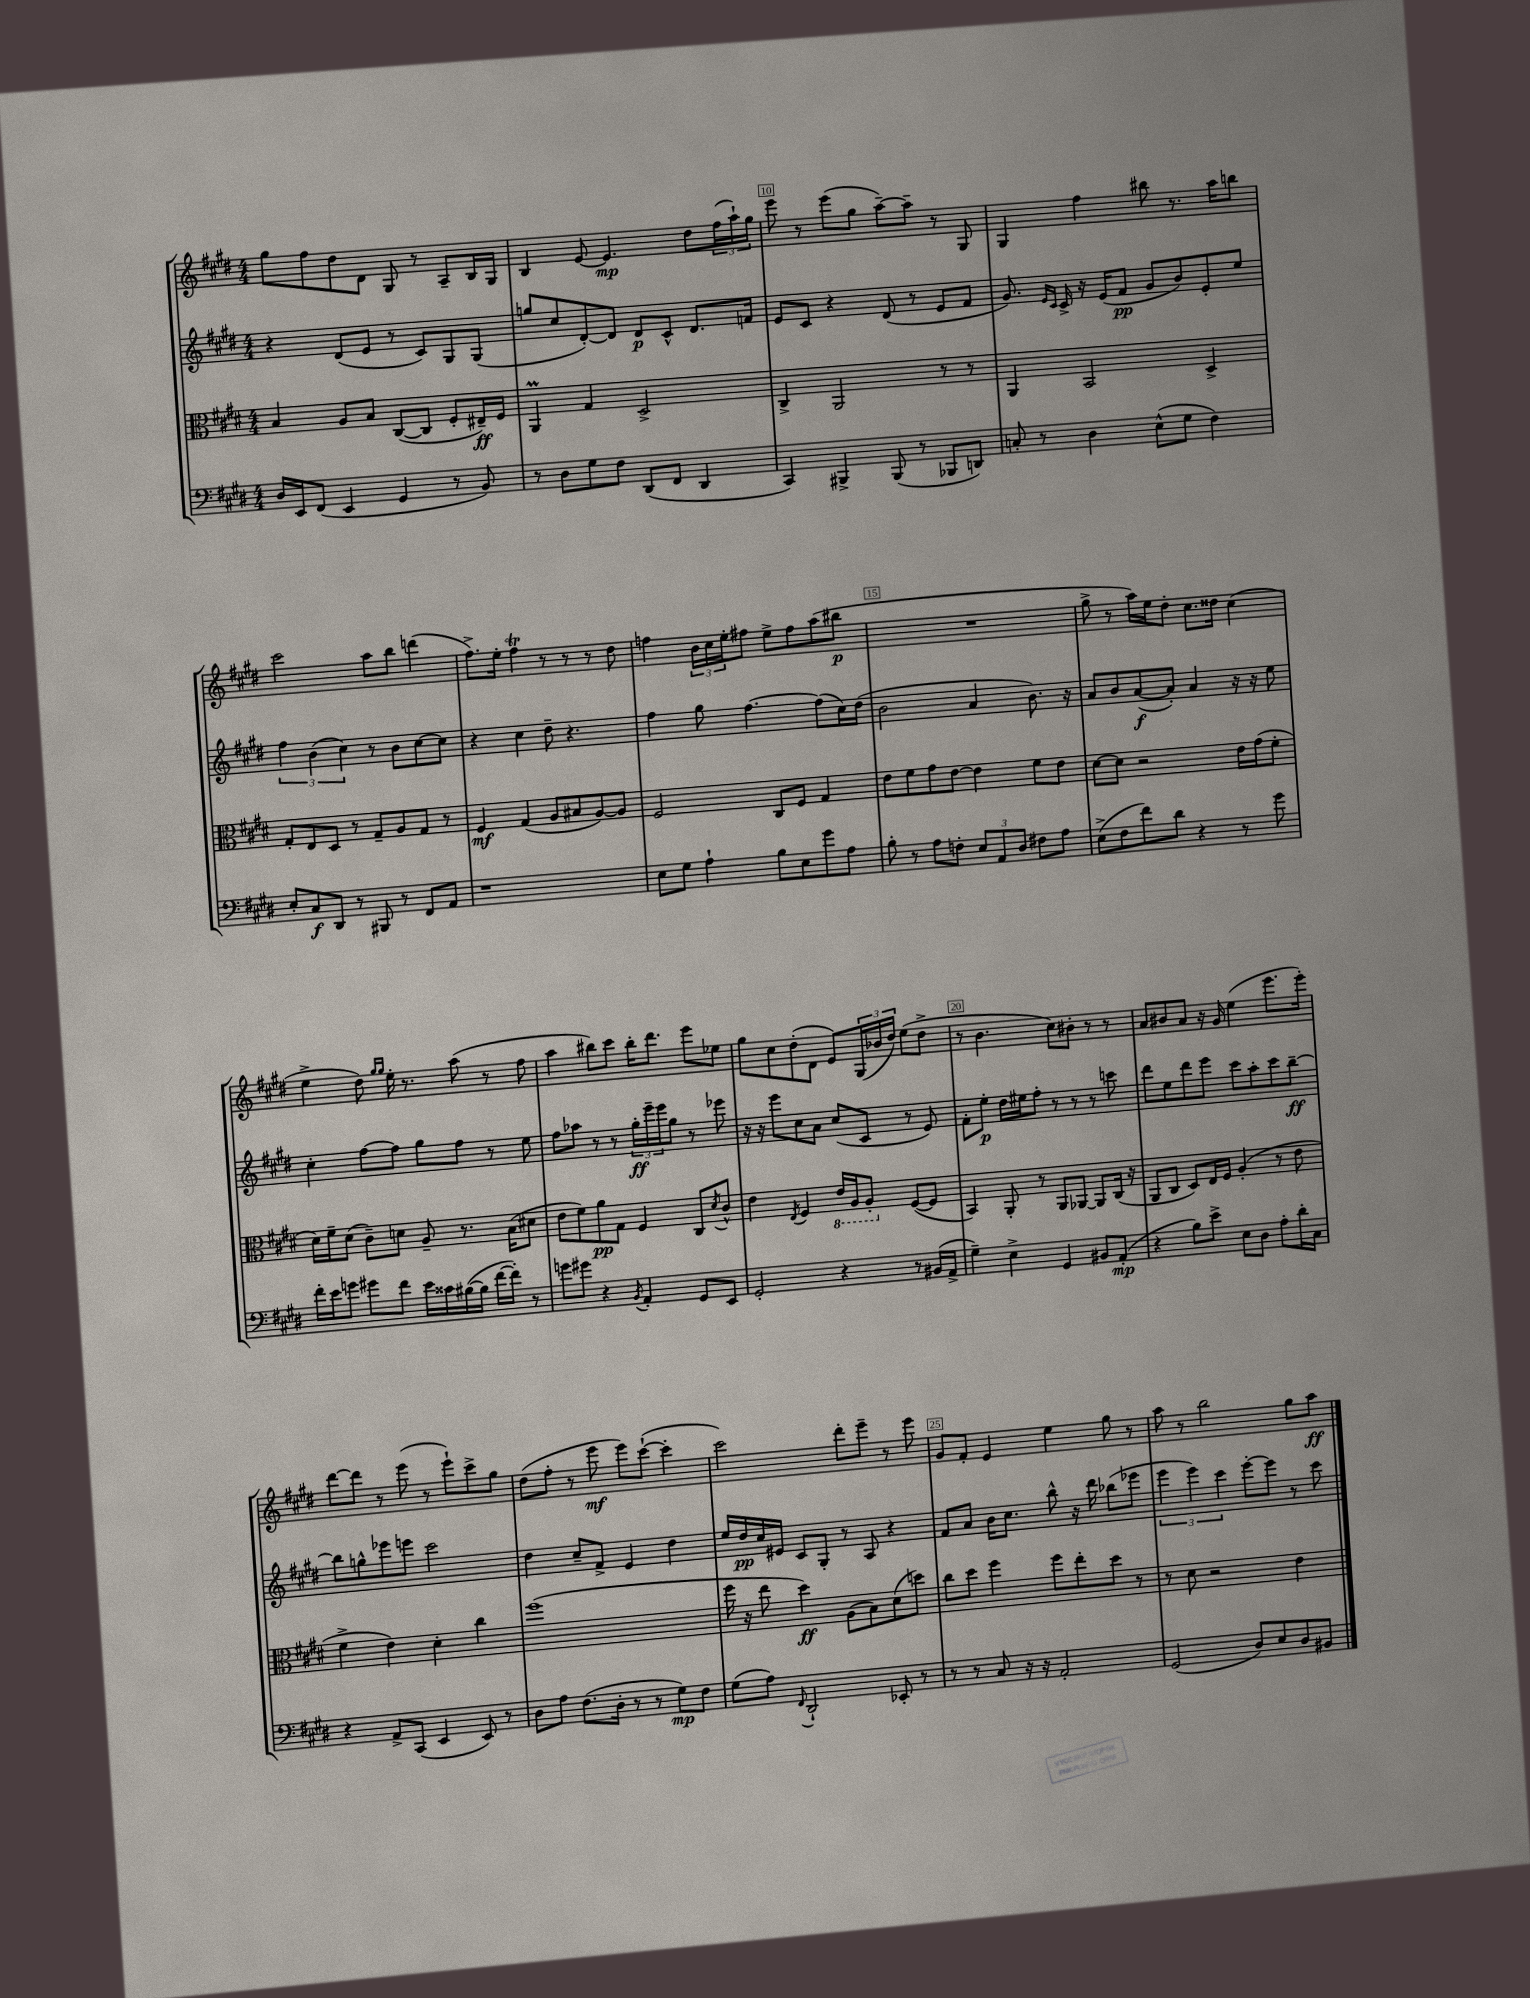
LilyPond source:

<<
\new StaffGroup <<
\new Staff = "s0" {
    \clef treble \key e \major \numericTimeSignature \time 4/4
    gis''8 fis''8 dis''8 dis'8 gis8 r8 a8-- b16 gis16 |
    b4 e'8~ e'4.\mp dis''8 \tuplet 3/2 { fis''16( a''16-!) gis''16 } |
    e'''8 r8 e'''8( gis''8 a''8~--) a''8-- r8 gis8 |
    gis4 fis''4 bis''8 r8. a''16 b''8 |
    cis'''2 a''8 b''8 d'''4( |
    fis''8.->) e''16-. fis''4\trill r8 r8 r8 dis''8 |
    f''4 \tuplet 3/2 { b'16 cis''16 e''16-. } fis''8 e''8-> fis''8 a''8( bis''8\p |
    R1 |
    gis''8-> r8 a''16) e''16 dis''8-. cis''8. disis''16 cis''4( |
    e''4-> dis''8) \grace { gis''16 gis''16 } e''16-. r8. a''8( r8 fis''8 |
    a''4 bis''8) cis'''8 bis''16-. dis'''8. e'''8 ees''8 |
    gis''8 cis''8 dis''8-.( dis'8 e'8) \tuplet 3/2 { gis16( bes'16 dis''16) } e''8( dis''8-> |
    r8 b'4. cis''8) bis'8-. r8 r8 |
    a'8 bis'8 a'8 r16 gis'16 e''4( e'''8. e'''16-.) |
    dis'''8~ dis'''8 r8 e'''8( r8 e'''8-!) cis'''8-> gis''8 |
    dis''8( fis''8-. r8 e'''8\mf e'''8) cis'''8~-!( cis'''4-. |
    cis'''2) dis'''8-. e'''8-- r8 e'''8 |
    gis'8 fis'8-. e'4 e''4 gis''8 r8 |
    a''8 r8 b''2 gis''8 a''8\ff \bar "|." |
}
\new Staff = "s1" {
    \clef treble \key e \major \numericTimeSignature \time 4/4
    r4 dis'8( e'8 r8 cis'8) gis8 gis8( |
    g''8 cis''8 dis'8~-.) dis'8 dis'8\p cis'8-^ dis'8. f'16 |
    e'8 cis'8 r4 dis'8( r8 e'8 fis'8 |
    gis'8.) \grace { e'16 cis'16 } cis'16-> r16 e'16( fis'8\pp gis'8 b'8) e'8-. e''8 |
    \tuplet 3/2 { fis''4 b'4( cis''4) } r8 b'8 cis''8~ cis''8 |
    r4 cis''4 dis''8-- r4. |
    fis''4 gis''8 fis''4.~ fis''8( cis''16) dis''16( |
    b'2 a'4 b'8.) r16 |
    a'8 b'8 a'8~\f( a'8-.) a'4 r16 r16 e''8 |
    cis''4-. fis''8~ fis''8 gis''8 fis''8 r8 e''8 |
    fis''8 aes''8 r8 r8 \tuplet 3/2 { gis''16-.\ff e'''16-- e'''16 } gis''8 r8 ees'''8 |
    r16 r16 e'''8 cis''8 a'8 cis''8( cis'8 r8 e'8) |
    fis'8-. e''8-.\p dis''16 eis''16 fis''8-. r8 r8 r8 c'''8 |
    dis'''8 e''8 dis'''8 e'''8 cis'''8 a''8-. cis'''8 b''8~--\ff |
    b''8 g''8-^ ees'''8 e'''8 cis'''2 |
    dis''4 cis''8-- fis'8-> e'4 dis''4 |
    e''16 dis''16\pp cis''16 eis'16 cis'8 gis8-. r8 a8 r4 |
    fis'8 a'8 b'16 cis''8. b''8-^ r16 dis'''16 bes''8( ees'''8 |
    \tuplet 3/2 { e'''4 e'''4) cis'''4 } e'''8~-. e'''8 r8 cis'''8 \bar "|." |
}
\new Staff = "s2" {
    \clef alto \key e \major \numericTimeSignature \time 4/4
    b4 a8 b8 cis8~( cis8 fis8-. eis16--\ff) fis16 |
    a,4\prall gis4 dis2-> |
    cis4-> a,2 r8 r8 |
    a,4 b,2 dis4-> |
    gis8-. e8 dis8 r8 gis8-- a8 gis8 r8 |
    fis4\mf gis4( a8 bis8 a8~) a8 |
    fis2 cis8 fis8 gis4 |
    e'8 fis'8 gis'8 e'8~ e'4 fis'8 e'8 |
    dis'8~ dis'8 r2 e'16 gis'16( fis'8-. |
    dis'16) fis'16-- dis'8( cis'8--) d'8 a8-- r8. b16( dis'8 |
    e'8 fis'8) a'8\pp gis8 fis4 cis8 \acciaccatura { dis'8 } cis'8-^ |
    e'4 \acciaccatura { e8 } fis4 \ottava #-1 e16 a,16 a,8-. \ottava #0 fis8~( fis8 |
    b,4) a,8-. r8 a,8 aes,8~ aes,8 cis16( r16 |
    a,8 cis8 dis8) e16 fis16 a4-.( r8 e'8 |
    fis'4-> e'4) dis'4-. cis''4 |
    fis''1( |
    fis''16 r16 e''8 dis''4\ff) a8( b8) dis'8( d''8) |
    cis''8 dis''8 fis''4 fis''8 e''8-. dis''8 r8 |
    r8 dis'8 r2 e'4 \bar "|." |
}
\new Staff = "s3" {
    \clef bass \key e \major \numericTimeSignature \time 4/4
    dis16 e,16 fis,8( e,4 gis,4 r8 b,8) |
    r8 dis8 gis8 fis8 dis,8( fis,8 dis,4 |
    cis,4) bis,,4-> bis,,8( r8 bes,,8 d,8) |
    c8-. r8 dis4 e8-^( gis8 fis4) |
    e8-. cis8\f dis,8 r8 bis,,8 r8 fis,8 a,8 |
    r1 |
    e8 gis8 a4-! b8 e8 gis'8 a8 |
    b8-. r8 a8 f8-. \tuplet 3/2 { e8 a,8 dis8 } fis8 a8 |
    e8->( fis8 fis'8) dis'8 r4 r8 gis'8 |
    fis'16-. e'16 g'8 gis'8 fis'8 e'16 cisis'16 bis16~( bis16 fis'16~ fis'16-.) r8 |
    g'8 gis'8 r4 \acciaccatura { b,8 } a,4-. gis,8 e,8 |
    gis,2-. r4 r8 bis,16( a,16-> |
    gis4--) e4-> gis,4 bis,8 a,8-.\mp( |
    r4 b8) e'8-> e8 dis8 a8-. dis'16-. cis16 |
    r4 a,8-> cis,8( e,4 e,8) r8 |
    dis8 a8 fis8.( dis16-. r8 r8 gis8\mp) fis8 |
    gis8( a8) \appoggiatura { fis,8 } dis,2-! ees,8-. r8 |
    r8 r8 cis8 r16 r16 a,2-. |
    gis,2( dis8) e8 dis8 bis,8 \bar "|." |
}
>>
>>
\layout { \context { \Score currentBarNumber = #8 \override BarNumber.break-visibility = ##(#f #t #t) barNumberVisibility = #(every-nth-bar-number-visible 5) \override BarNumber.stencil = #(make-stencil-boxer 0.1 0.3 ly:text-interface::print) } }
